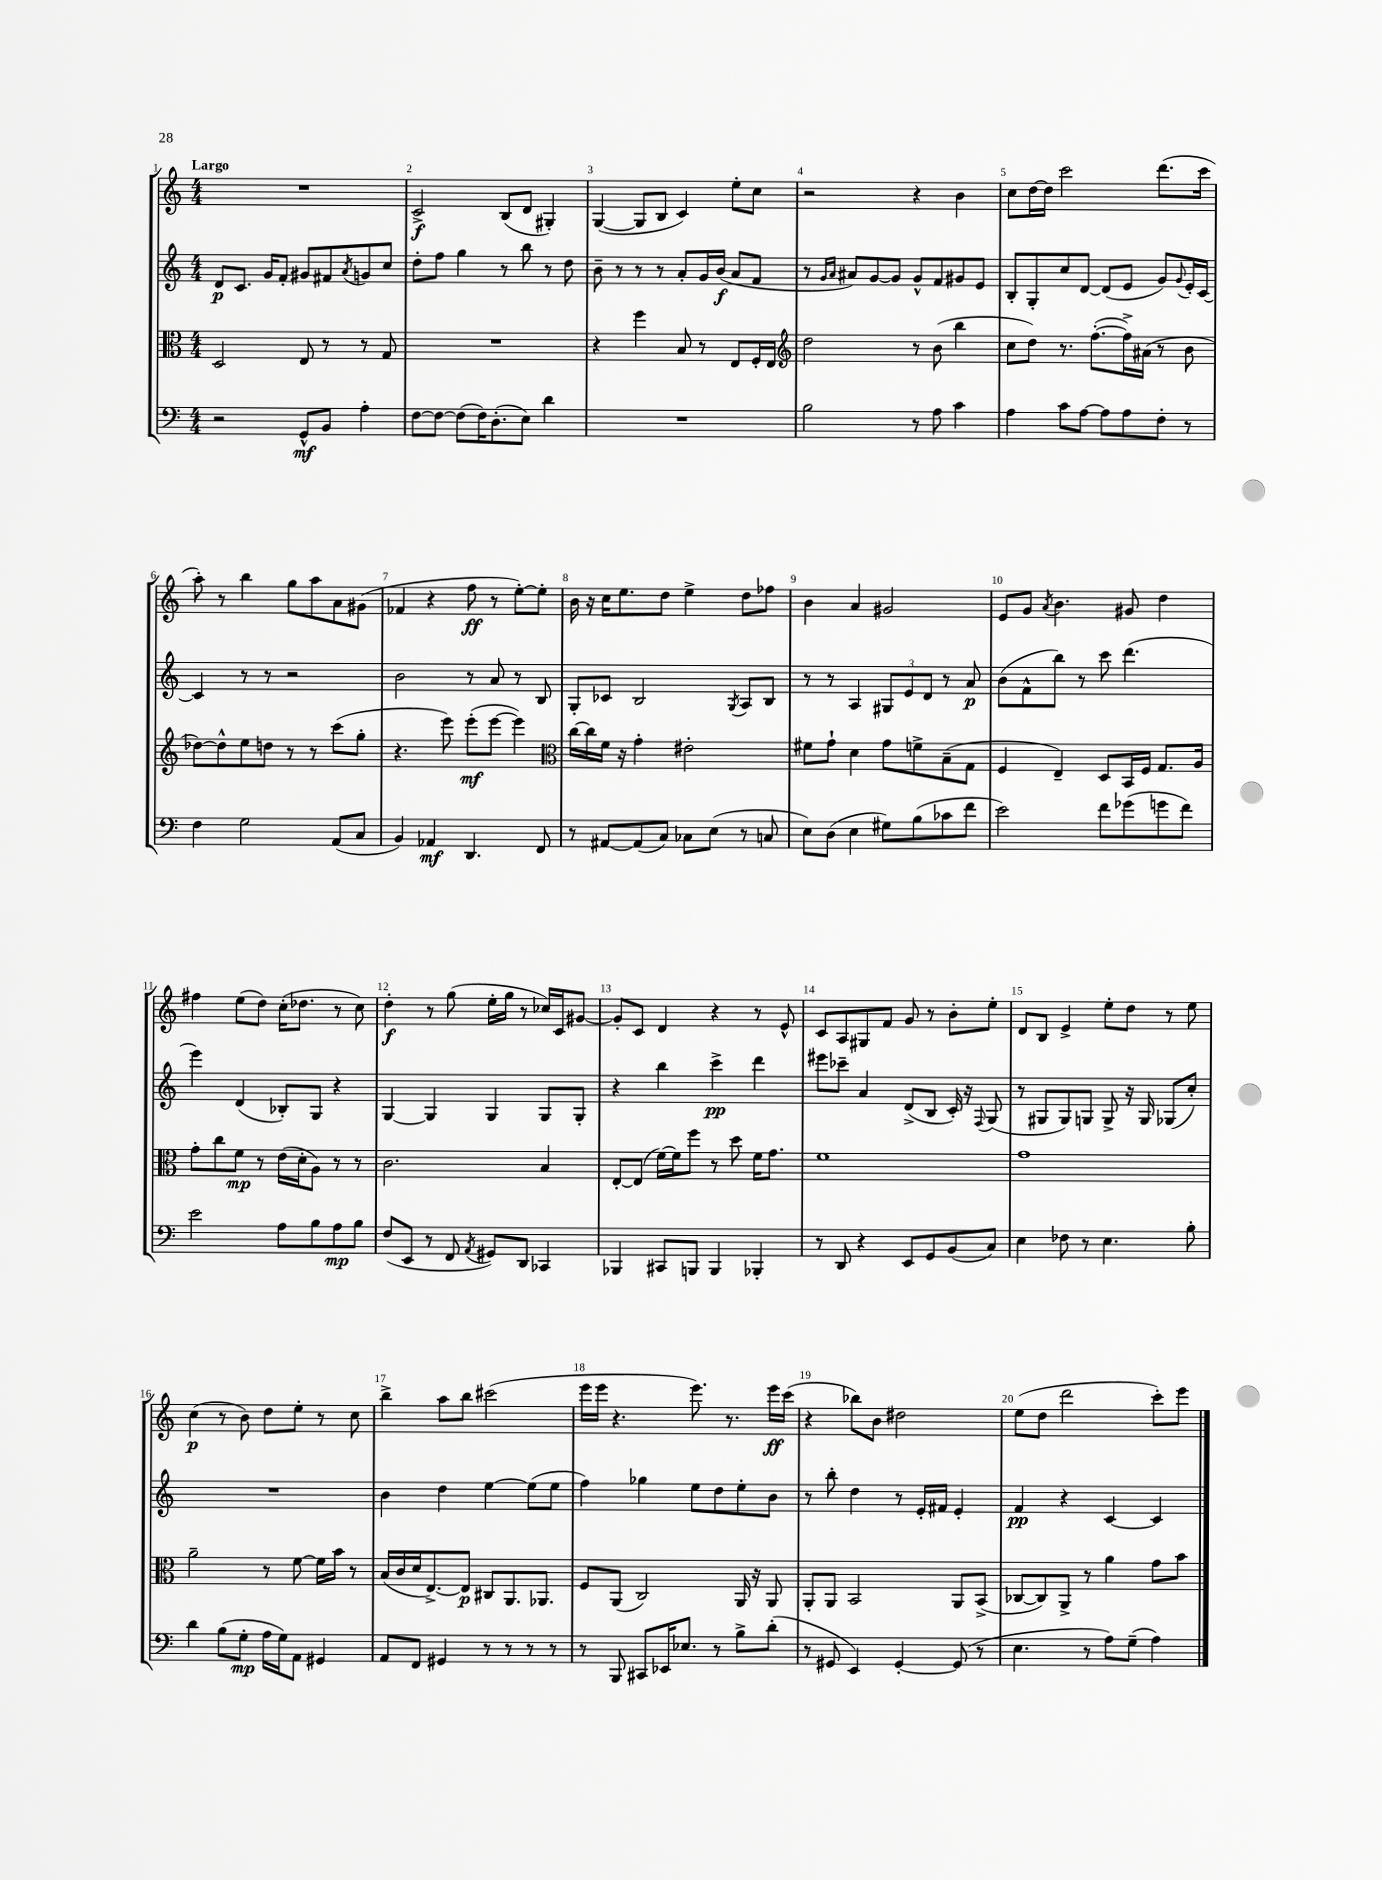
<<
\new StaffGroup <<
\new Staff = "s0" {
    \clef treble \key c \major \numericTimeSignature \time 4/4 \tempo "Largo"
    R1 |
    c'2->\f b8( d'8 gis4-.) |
    g4~( g8 b8 c'4) e''8-. c''8 |
    r2 r4 b'4 |
    c''8 d''16~ d''16 c'''2 d'''8.( c'''16 |
    a''8-.) r8 b''4 g''8 a''8 a'8 gis'8( |
    fes'4 r4 f''8\ff r8 e''8~-.) e''8-. |
    b'16 r16 c''16 e''8. d''8 e''4-> d''8 fes''8 |
    b'4 a'4 gis'2 |
    e'8 g'8 \acciaccatura { a'8 } b'4. gis'8 d''4 |
    fis''4 e''8( d''8) c''16-.( des''8. r8 c''8) |
    d''4-.\f r8 g''8( e''16-. g''16 r8 ces''16) c'16 gis'8~ |
    gis'8-. c'8 d'4 r4 r8 e'8-^ |
    c'8 a8 gis8 f'8 g'8 r8 b'8-. e''8-. |
    d'8 b8 e'4-> e''8-. d''8 r8 e''8 |
    c''4\p( r8 b'8) d''8 e''8-. r8 c''8 |
    b''4-> a''8 b''8 cis'''2( |
    e'''16 e'''16 r4. e'''8.) r8. e'''16\ff c'''16( |
    r4 bes''8) b'8 dis''2 |
    e''8( d''8 d'''2 c'''8-.) e'''8 \bar "|." |
}
\new Staff = "s1" {
    \clef treble \key c \major \numericTimeSignature \time 4/4
    d'8\p c'8. g'16 f'8-. gis'8 fis'8 \acciaccatura { a'8 } g'8 c''8 |
    d''8-. f''8 g''4 r8 b''8 r8 d''8 |
    b'8-- r8 r8 r8 a'8-. g'16 b'16\f( a'8 f'8 |
    r8 \grace { g'16 a'16 } ais'8) g'8~ g'8 g'8-^ f'8 gis'8 e'8 |
    b8-. g8-. c''8 d'8~ d'8( e'8 g'8) \appoggiatura { g'8 } e'16-. c'16~ |
    c'4 r8 r8 r2 |
    b'2 r8 a'8 r8 b8 |
    g8-. ces'8 b2 \acciaccatura { g8 } a8 b8 |
    r8 r8 a4 \tuplet 3/2 { gis8 e'8 d'8 } r8 a'8\p |
    b'8( f'8-^ b''8) r8 c'''8 d'''4.( |
    e'''4) d'4( bes8-.) g8 r4 |
    g4~ g4 g4 g8 g8-. |
    r4 b''4 c'''4->\pp d'''4 |
    eis'''8 ces'''8-- a'4 d'8->( b8 c'16-.) r16 \appoggiatura { f8 } g8( |
    r8 gis8 gis8) g8 g8-> r16 g16 ges8( c''8-.) |
    R1 |
    b'4 d''4 e''4~ e''8( e''8 |
    f''4) ges''4 e''8 d''8 e''8-. b'8 |
    r8 b''8-. d''4 r8 e'16-. fis'16 e'4-. |
    f'4\pp r4 c'4~ c'4 \bar "|." |
}
\new Staff = "s2" {
    \clef alto \key c \major \numericTimeSignature \time 4/4
    d2 e8 r8 r8 g8 |
    R1 |
    r4 f''4 b8 r8 e8 f16-. e16 |
    \clef treble d''2 r8 b'8( b''4 |
    c''8 d''8) r8. f''8.~-.( f''16->) ais'16( r8 b'8 |
    des''8~) des''8-^ e''8 d''8 r8 r8 c'''8( g''8-. |
    r4. e'''8) e'''8-.\mf( e'''8~ e'''4) |
    \clef alto c''16~ c''16 f'16 r16 g'4-. eis'2-. |
    fis'8 g'8-! d'4 g'8 f'8-> b8--( g8 |
    f4 e4--) d8 b,16 f16 g8. a16 |
    g'8-. c''8 f'8\mp r8 e'16( d'16-. a8) r8 r8 |
    c'2. b4 |
    e8~-. e8( f'16~) f'16 f''8 r8 d''8 f'16 g'8. |
    f'1 |
    g'1 |
    a'2-- r8 f'8~ f'16 b'16 r8 |
    b16( c'16 d'16 e8.~->) e8\p cis8 a,8. aes,8. |
    f8 a,8( c2) a,16 r16 a,8 |
    a,8-. a,8 b,2 a,8 b,8->( |
    ces8~ ces8) a,8-> r8 a'4 g'8 b'8 \bar "|." |
}
\new Staff = "s3" {
    \clef bass \key c \major \numericTimeSignature \time 4/4
    r2 g,8-^\mf b,8 a4-. |
    f8~ f8~ f8( f16) d8.-.( e8) d'4 |
    R1 |
    b2 r8 a8 c'4 |
    a4 c'8 a8~ a8 a8 f8-. r8 |
    f4 g2 a,8( c8 |
    b,4) aes,4\mf d,4. f,8 |
    r8 ais,8~ ais,8( c8) ces8 e8( r8 c8 |
    e8) d8( e4 gis8) b8( ces'8 f'8 |
    e'2) f'8 ges'8( g'8 f'8) |
    e'2 a8 b8 a8\mp b8 |
    f8( e,8 r8 f,8 \acciaccatura { a,8 } gis,8) d,8 ces,4 |
    bes,,4 cis,8 b,,8 b,,4 bes,,4-. |
    r8 d,8 r4 e,8 g,8 b,8( c8) |
    e4 fes8 r8 e4. b8-. |
    d'4 b8( g8-.\mp a16 g16) a,8 gis,4 |
    a,8 f,8 gis,4 r8 r8 r8 r8 |
    r8 b,,8 cis,8 ees,16 ees8. r8 b8-> d'8-.( |
    r8 gis,8 e,4) gis,4~-. gis,8( r8 |
    e4. r8 a8) g8--( a4) \bar "|." |
}
>>
>>
\layout { \context { \Score \override BarNumber.break-visibility = ##(#f #t #t) barNumberVisibility = #all-bar-numbers-visible } }
